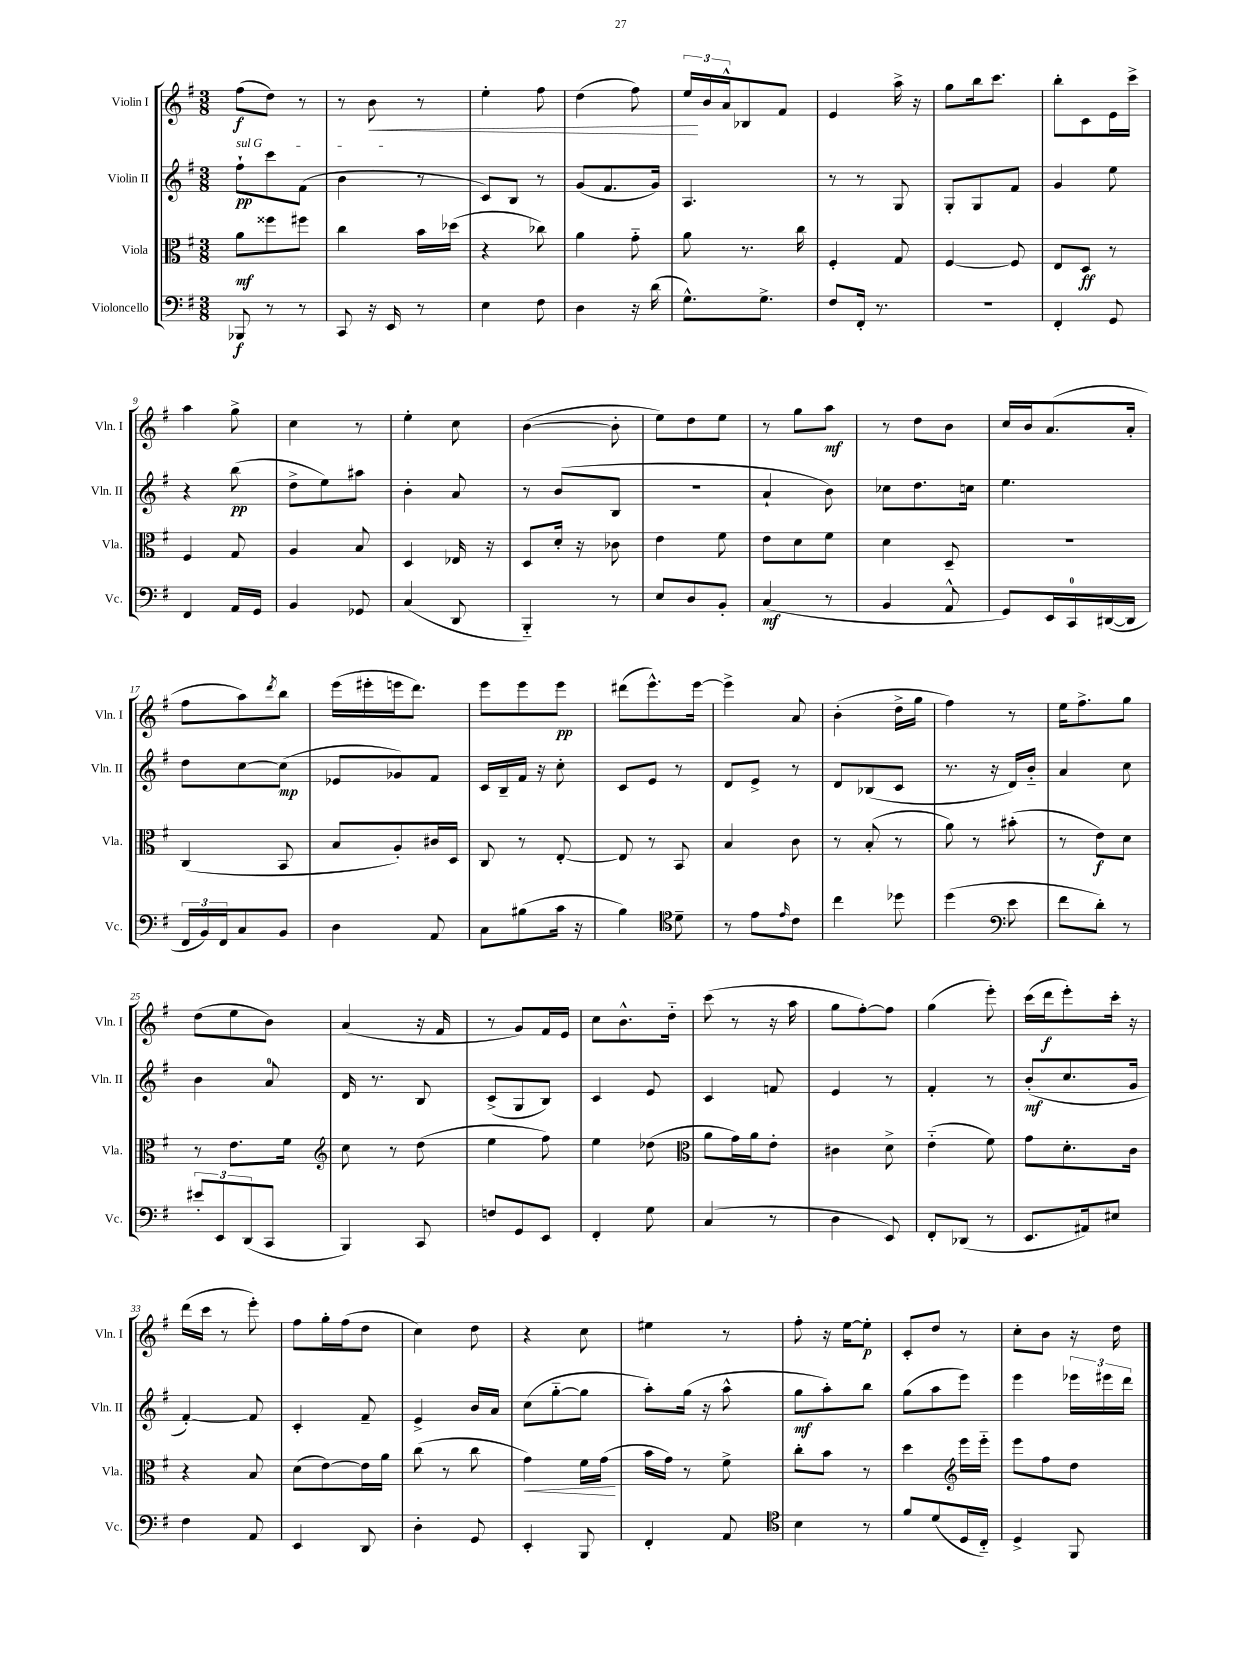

**kern	**dynam	**kern	**dynam	**kern	**dynam	**kern	**dynam
*part4	*part4	*part3	*part3	*part2	*part2	*part1	*part1
*staff4	*staff4	*staff3	*staff3	*staff2	*staff2	*staff1	*staff1
*I"Violoncello	*	*I"Viola	*	*I"Violin II	*	*I"Violin I	*
*I'Vc.	*	*I'Vla.	*	*I'Vln. II	*	*I'Vln. I	*
*clefF4	*	*clefC3	*	*clefG2	*	*clefG2	*
*k[f#]	*	*k[f#]	*	*k[f#]	*	*k[f#]	*
*M3/8	*	*M3/8	*	*M3/8	*	*M3/8	*
=1	=1	=1	=1	=1	=1	=1	=1
!	!	!	!	!LO:TX:a:i:t=sul G	!	!	!
8BBB-X/	f	8a\L	mf	8ff#`\L	pp	(8ff#\L	f
8r	.	8ff##X\	.	8ccc\	.	8dd\J)	.
8r	.	8ff#X\J	.	(8f#\J	.	8r	.
=2	=2	=2	=2	=2	=2	=2	=2
8CC/	.	4cc\	.	4b\	.	8r	.
!	!	!	!	!	!	!	!LO:HP:b
16r	.	.	.	.	.	8b\	<
16EE/	.	.	.	.	.	.	.
8r	.	16b\LL	.	8r	.	8r	.
.	.	(16dd-X\JJ	.	.	.	.	.
=3	=3	=3	=3	=3	=3	=3	=3
4E\	.	4r	.	8c/L)	.	4ee'\	.
.	.	.	.	8B/J	.	.	.
8F#\	.	8cc-X\)	.	8r	.	8ff#\	.
=4	=4	=4	=4	=4	=4	=4	=4
4D\	.	4a\	.	(8g/L	.	(4dd\	.
.	.	.	.	8.f#/	.	.	.
16r	.	8g\	.	.	.	8ff#\)	.
(16d\	.	.	.	16g/Jk)	.	.	.
=5	=5	=5	=5	=5	=5	=5	=5
8.G^^\L)	.	8a\	.	4.A/	.	24ee/LL	.
.	.	.	.	.	.	24b/	[
.	.	.	.	.	.	24a^^/J	.
.	.	8.r	.	.	.	8B-X/	.
8.G^\J	.	.	.	.	.	.	.
.	.	.	.	.	.	8f#/J	.
.	.	16cc\	.	.	.	.	.
=6	=6	=6	=6	=6	=6	=6	=6
8F#/L	.	4F#'/	.	8r	.	4e/	.
16FF#'/Jk	.	.	.	8r	.	.	.
8.r	.	.	.	.	.	.	.
.	.	8G/	.	8G/	.	16aa^\	.
.	.	.	.	.	.	16r	.
=7	=7	=7	=7	=7	=7	=7	=7
4.r	.	[4F#/	.	8G'/L	.	8gg\L	.
.	.	.	.	8G/	.	16bb\k	.
.	.	.	.	.	.	8.ccc\J	.
.	.	8F#/]	.	8f#/J	.	.	.
=8	=8	=8	=8	=8	=8	=8	=8
4FF#'/	.	8E/L	.	4g/	.	8bb'\L	.
.	.	8D/J	ff	.	.	8c\	.
8GG/	.	8r	.	8ee\	.	16e\L	.
.	.	.	.	.	.	16ccc^\JJ	.
!!LO:LB:g=z
=9	=9	=9	=9	=9	=9	=9	=9
4FF#/	.	4F#/	.	4r	.	4aa\	.
16AA/LL	.	8G/	.	(8bb\	pp	8gg^\	.
16GG/JJ	.	.	.	.	.	.	.
=10	=10	=10	=10	=10	=10	=10	=10
4BB/	.	4A/	.	8dd^\L	.	4cc\	.
.	.	.	.	8ee\)	.	.	.
8GG-X/	.	8B/	.	8aa#X\J	.	8r	.
=11	=11	=11	=11	=11	=11	=11	=11
(4C/	.	4D/	.	4b'\	.	4ee'\	.
8DD/	.	16E-X/	.	8a/	.	8cc\	.
.	.	16r	.	.	.	.	.
=12	=12	=12	=12	=12	=12	=12	=12
4BBB/)	.	8D/L	.	8r	.	([4b\	.
.	.	16d'/Jk	.	(8b/L	.	.	.
.	.	16r	.	.	.	.	.
8r	.	8c-X\	.	8B/J	.	8b'\]	.
=13	=13	=13	=13	=13	=13	=13	=13
8E/L	.	4e\	.	4.r	.	8ee\L)	.
8D/	.	.	.	.	.	8dd\	.
8BB'/J	.	8f#\	.	.	.	8ee\J	.
=14	=14	=14	=14	=14	=14	=14	=14
(4C/	mf	8e\L	.	4a`/	.	8r	.
.	.	8d\	.	.	.	8gg\L	.
8r	.	8f#\J	.	8b\)	.	8aa\J	mf
=15	=15	=15	=15	=15	=15	=15	=15
4BB/	.	4d\	.	8cc-X\L	.	8r	.
.	.	.	.	8.dd\	.	8dd\L	.
8AA^^/	.	8D~/	.	.	.	8b\J	.
.	.	.	.	16ccn\Jk	.	.	.
=16	=16	=16	=16	=16	=16	=16	=16
8GG/L)	.	4.r	.	4.ee\	.	16cc/LL	.
.	.	.	.	.	.	16b/J	.
16EE/L	.	.	.	.	.	(8.a/	.
16CC/	.	.	.	.	.	.	.
([16DD#X/	.	.	.	.	.	.	.
16DD#/JJ]	.	.	.	.	.	16a'/Jk	.
!!LO:LB:g=z
=17	=17	=17	=17	=17	=17	=17	=17
24FF#/LL	.	(4C/	.	8dd\L	.	8ff#\L	.
24BB/)	.	.	.	.	.	.	.
24FF#/J	.	.	.	.	.	.	.
8C/	.	.	.	[8cc\	.	8aa\)	.
.	.	.	.	.	.	8qddd/	.
8BB/J	.	8BB/	.	(8cc\J]	mp	8bb\J	.
=18	=18	=18	=18	=18	=18	=18	=18
4D\	.	8B/L	.	8e-X/L	.	(16eee\LL	.
.	.	.	.	.	.	16eee#X'\	.
.	.	8A'/)	.	8g-X/)	.	16eeen\J	.
.	.	.	.	.	.	8.ddd\J)	.
8AA/	.	16c#X/L	.	8f#/J	.	.	.
.	.	16D/JJ	.	.	.	.	.
=19	=19	=19	=19	=19	=19	=19	=19
8C\L	.	8C/	.	16c/LL	.	8eee\L	.
.	.	.	.	16B~/	.	.	.
(8B#X\	.	8r	.	16f#/JJ	.	8eee\	.
.	.	.	.	16r	.	.	.
16c\Jk	.	[8E'/	.	8cc'\	.	8eee\J	pp
16r	.	.	.	.	.	.	.
=20	=20	=20	=20	=20	=20	=20	=20
4B\)	.	8E/]	.	8c/L	.	(8ddd#X\L	.
.	.	8r	.	8e/J	.	8.eee^^\)	.
*clefC4	*	*	*	*	*	*	*
8d~\	.	8BB/	.	8r	.	.	.
.	.	.	.	.	.	[16eee\Jk	.
=21	=21	=21	=21	=21	=21	=21	=21
8r	.	4B/	.	8d/L	.	4eee^\]	.
8e\L	.	.	.	8e^/J	.	.	.
16qqe/	.	.	.	.	.	.	.
8c\J	.	8c\	.	8r	.	8a/	.
=22	=22	=22	=22	=22	=22	=22	=22
4cc\	.	8r	.	8d/L	.	(4b'\	.
.	.	(8B'/	.	(8B-X/	.	.	.
8dd-X\	.	8r	.	8c/J	.	16dd^\LL	.
.	.	.	.	.	.	16gg\JJ	.
=23	=23	=23	=23	=23	=23	=23	=23
(4dd\	.	8a\)	.	8.r	.	4ff#\)	.
.	.	8r	.	.	.	.	.
.	.	.	.	16r	.	.	.
*clefF4	*	*	*	*	*	*	*
8e\	.	(8b#X'\	.	16d/LL)	.	8r	.
.	.	.	.	16b/JJ	.	.	.
=24	=24	=24	=24	=24	=24	=24	=24
8f#\L	.	8r	.	4a/	.	16ee\KL	.
.	.	.	.	.	.	8.ff#^\	.
8d'\J)	.	8e\L)	f	.	.	.	.
8r	.	8d\J	.	8cc\	.	8gg\J	.
!!LO:LB:g=z
=25	=25	=25	=25	=25	=25	=25	=25
12e#X'/L	.	8r	.	4b\	.	(8dd\L	.
12EE/	.	.	.	.	.	.	.
.	.	8.e\L	.	.	.	8ee\	.
(12DD/	.	.	.	.	.	.	.
8CC/J	.	.	.	8a/	.	8b\J)	.
.	.	16f#\Jk	.	.	.	.	.
=26	=26	=26	=26	=26	=26	=26	=26
*	*	*clefG2	*	*	*	*	*
4BBB/)	.	8cc\	.	16d/	.	(4a/	.
.	.	.	.	8.r	.	.	.
.	.	8r	.	.	.	.	.
8CC/	.	(8dd\	.	8B/	.	16r	.
.	.	.	.	.	.	16f#/	.
=27	=27	=27	=27	=27	=27	=27	=27
8Fn/L	.	4ee\	.	(8c^/L	.	8r	.
8GG/	.	.	.	8G/	.	8g/L)	.
8EE/J	.	8ff#\)	.	8B/J)	.	16f#/L	.
.	.	.	.	.	.	16e/JJ	.
=28	=28	=28	=28	=28	=28	=28	=28
4FF#'/	.	4ee\	.	4c/	.	8cc\L	.
.	.	.	.	.	.	8.b^^\	.
8G\	.	(8dd-X\	.	8e/	.	.	.
.	.	.	.	.	.	16dd\Jk	.
=29	=29	=29	=29	=29	=29	=29	=29
*	*	*clefC3	*	*	*	*	*
(4C/	.	8a\L	.	4c/	.	(8ccc\	.
.	.	16g\L)	.	.	.	8r	.
.	.	16a\J	.	.	.	.	.
8r	.	8e'\J	.	8fn/	.	16r	.
.	.	.	.	.	.	16aa\	.
=30	=30	=30	=30	=30	=30	=30	=30
4D\	.	4c#X\	.	4e/	.	8gg\L	.
.	.	.	.	.	.	[8ff#'\)	.
8EE/)	.	8d^\	.	8r	.	8ff#\J]	.
=31	=31	=31	=31	=31	=31	=31	=31
8FF#'/L	.	(4e\	.	4f#'/	.	(4gg\	.
(8DD-X/J	.	.	.	.	.	.	.
8r	.	8f#\)	.	8r	.	8eee'\)	.
=32	=32	=32	=32	=32	=32	=32	=32
8.EE/L	.	8g\L	.	(8b'/L	mf	(16ccc\LL	.
.	.	.	.	.	.	16ddd\J	f
.	.	8.d'\	.	8.cc/	.	8eee'\)	.
16AA#X/k)	.	.	.	.	.	.	.
8E#X/J	.	.	.	.	.	16ccc'\Jk	.
.	.	16c\Jk	.	16g/Jk	.	16r	.
!!LO:LB:g=z
=33	=33	=33	=33	=33	=33	=33	=33
4F#\	.	4r	.	[4f#'/)	.	(16ddd\LL	.
.	.	.	.	.	.	16ccc\JJ	.
.	.	.	.	.	.	8r	.
8AA/	.	8B/	.	8f#/]	.	8eee'\)	.
=34	=34	=34	=34	=34	=34	=34	=34
4EE/	.	(8d\L	.	4c'/	.	8ff#\L	.
.	.	[8e\)	.	.	.	16gg'\L	.
.	.	.	.	.	.	(16ff#\J	.
8DD/	.	16e\L]	.	8f#~/	.	8dd\J	.
.	.	16a\JJ	.	.	.	.	.
=35	=35	=35	=35	=35	=35	=35	=35
4D'\	.	(8cc\	.	4e^/	.	4cc\)	.
.	.	8r	.	.	.	.	.
8GG/	.	8cc\	.	16b/LL	.	8dd\	.
.	.	.	.	16a/JJ	.	.	.
=36	=36	=36	=36	=36	=36	=36	=36
!	!	!	!LO:HP:b	!	!	!	!
4EE'/	.	4g\)	<	(8cc\L	.	4r	.
.	.	.	.	[8gg\	.	.	.
8BBB/	.	16f#\LL	.	8gg\J]	.	8cc\	.
.	.	(16g\JJ	.	.	.	.	.
.	.	.	[	.	.	.	.
=37	=37	=37	=37	=37	=37	=37	=37
4FF#'/	.	16b\LL	.	8aa'\L)	.	4ee#X\	.
.	.	16g\JJ)	.	.	.	.	.
.	.	8r	.	(16gg\Jk	.	.	.
.	.	.	.	16r	.	.	.
8AA/	.	8f#^\	.	8aa^^\	.	8r	.
=38	=38	=38	=38	=38	=38	=38	=38
*clefC4	*	*	*	*	*	*	*
4B\	.	8cc'\L	.	8gg\L	mf	8ff#'\	.
.	.	8b\J	.	8aa'\)	.	16r	.
.	.	.	.	.	.	[16ee\KL	.
8r	.	8r	.	8bb\J	.	8ee'\J]	p
=39	=39	=39	=39	=39	=39	=39	=39
8f#/L	.	4dd\	.	(8gg\L	.	8c'/L	.
(8d/	.	.	.	8aa\	.	8dd/J	.
*	*	*clefG2	*	*	*	*	*
16D/L	.	16eee\LL	.	8eee\J)	.	8r	.
16C/JJ)	.	16eee\JJ	.	.	.	.	.
=40	=40	=40	=40	=40	=40	=40	=40
4D^/	.	8eee\L	.	4eee\	.	8cc'\L	.
.	.	8ff#\	.	.	.	8b\J	.
8FF#/	.	8dd\J	.	24eee-X\LL	.	16r	.
.	.	.	.	24eee#X\	.	.	.
.	.	.	.	.	.	16dd\	.
.	.	.	.	24ddd\JJ	.	.	.
==	==	==	==	==	==	==	==
*-	*-	*-	*-	*-	*-	*-	*-
